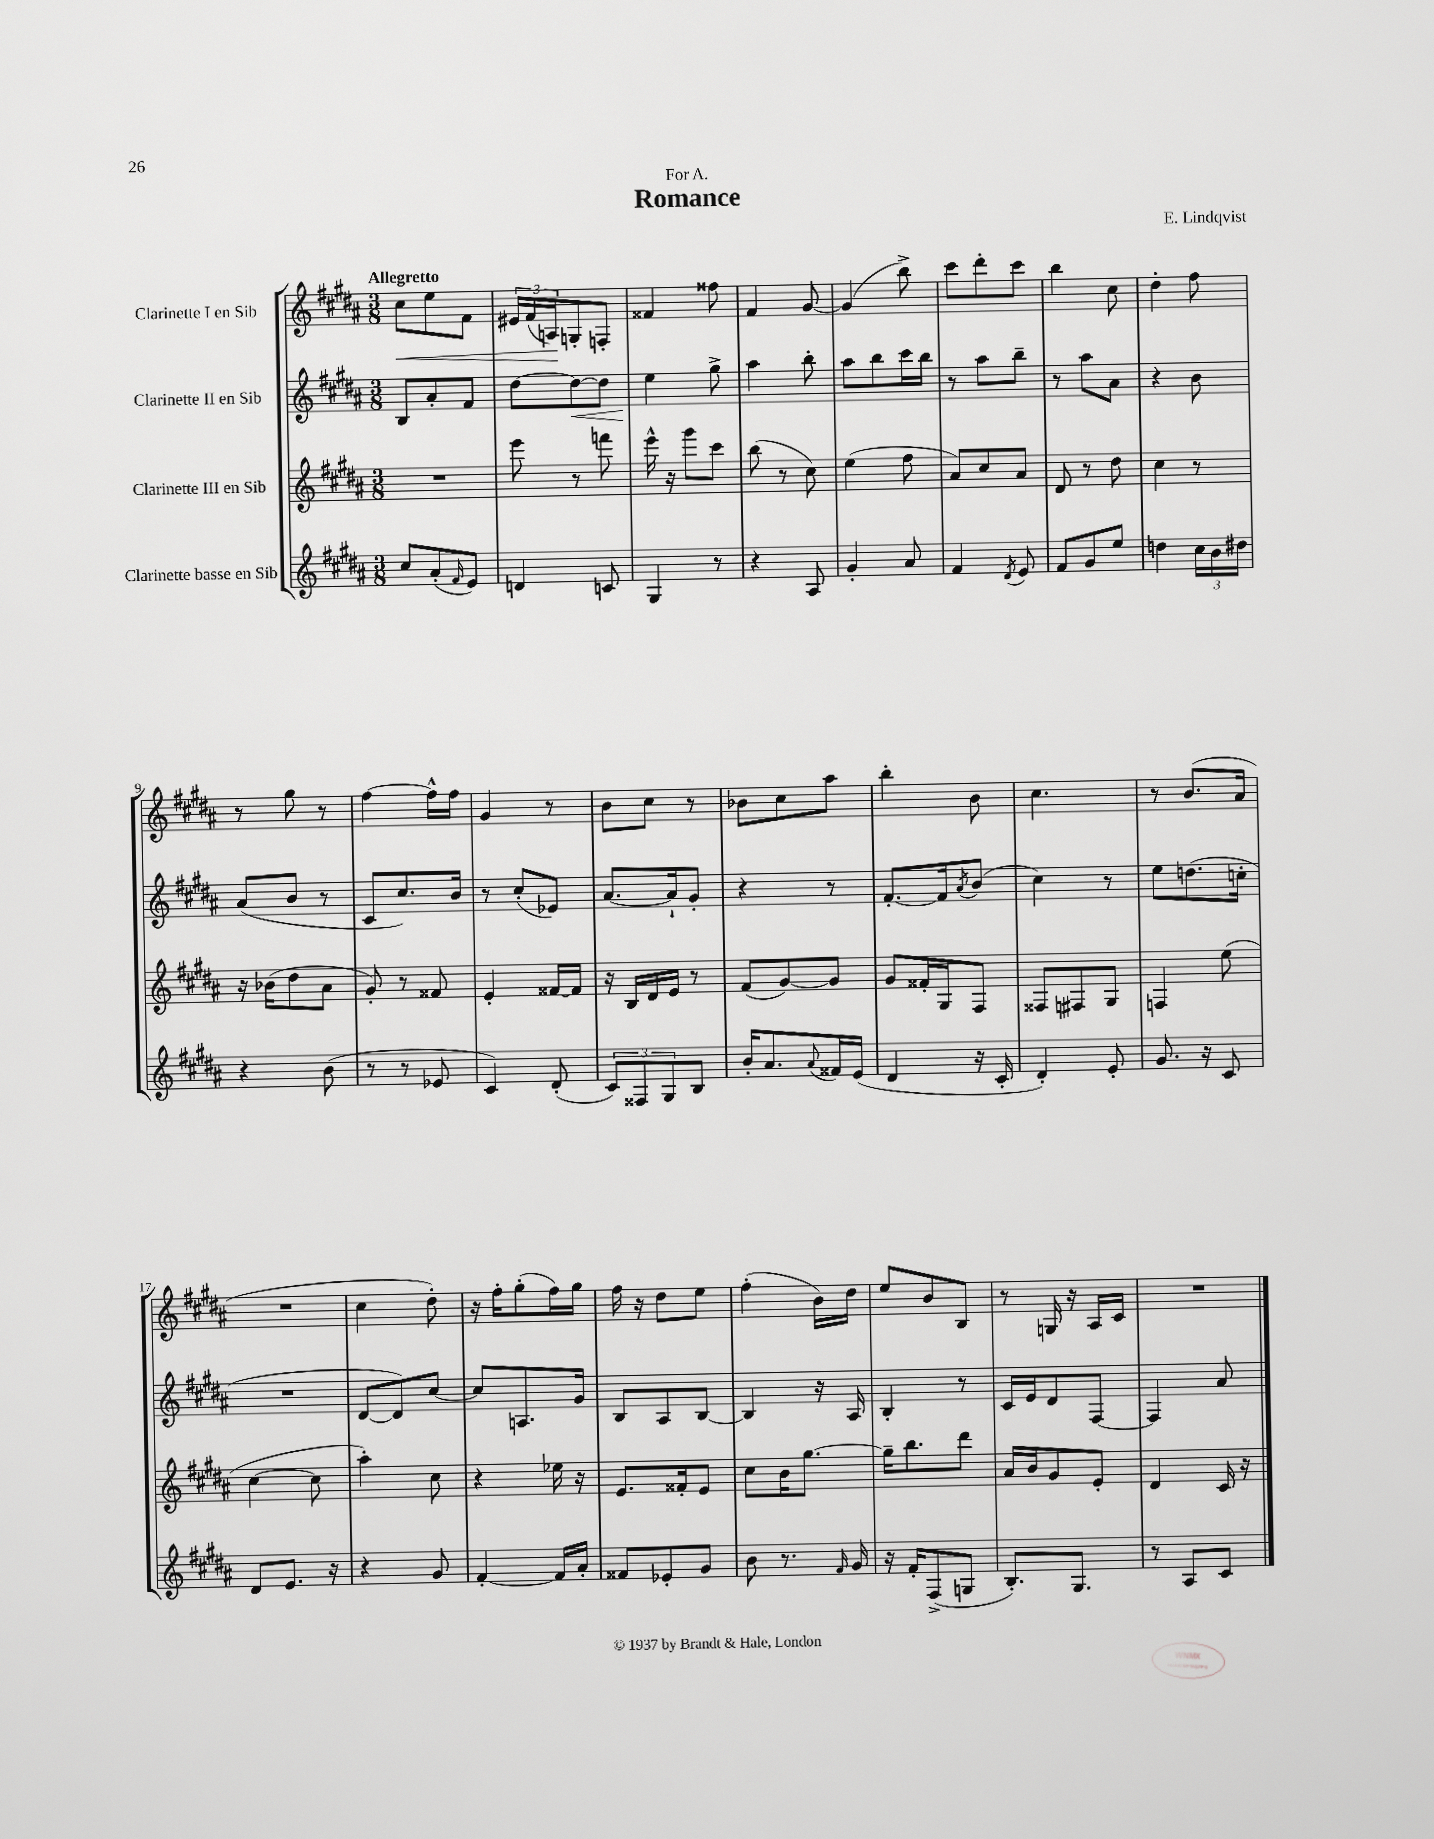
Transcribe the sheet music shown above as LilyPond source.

\header { title = "Romance" composer = "E. Lindqvist" dedication = "For A." }
<<
\new StaffGroup <<
\new Staff = "s0" \with { instrumentName = "Clarinette I en Sib" } {
    \clef treble \key b \major \numericTimeSignature \time 3/8 \tempo "Allegretto"
    cis''8\< e''8 fis'8 |
    \tuplet 3/2 { eis'16 fis'16( a16\!) } g8-. f8-. |
    fisis'4 fisis''8 |
    fis'4 gis'8~ |
    gis'4( b''8->) |
    cis'''8 dis'''8-. cis'''8 |
    b''4 cis''8 |
    dis''4-. fis''8 |
    r8 gis''8 r8 |
    fis''4~ fis''16-^ fis''16 |
    gis'4 r8 |
    b'8 cis''8 r8 |
    bes'8 cis''8 ais''8 |
    b''4-. b'8 |
    cis''4. |
    r8 b'8.( ais'16 |
    R4. |
    cis''4 dis''8-.) |
    r16 fis''16-. gis''8-.( fis''16) gis''16 |
    fis''16 r16 dis''8 e''8 |
    fis''4-.( b'16) dis''16 |
    e''8 b'8 b8 |
    r8 g16 r16 ais16 cis'16 |
    R4. \bar "|." |
}
\new Staff = "s1" \with { instrumentName = "Clarinette II en Sib" } {
    \clef treble \key b \major \numericTimeSignature \time 3/8
    b8 ais'8-. fis'8 |
    dis''8~ dis''8~\< dis''8 |
    e''4\! gis''8-> |
    ais''4 b''8-. |
    ais''8 b''8 cis'''16 b''16 |
    r8 ais''8 b''8-- |
    r8 ais''8 ais'8 |
    r4 b'8 |
    ais'8( b'8 r8 |
    cis'8 cis''8.) b'16 |
    r8 cis''8-.( ees'8) |
    ais'8.~ ais'16-! gis'8-. |
    r4 r8 |
    fis'8.~-. fis'16 \acciaccatura { ais'8 } b'8( |
    cis''4) r8 |
    e''8 d''8.( c''16-. |
    R4. |
    dis'8~ dis'8) cis''8~ |
    cis''8 a8. gis'16 |
    b8 ais8 b8~ |
    b4 r16 ais16 |
    b4-. r8 |
    cis'16 e'16 dis'8 fis8~ |
    fis4 ais'8 \bar "|." |
}
\new Staff = "s2" \with { instrumentName = "Clarinette III en Sib" } {
    \clef treble \key b \major \numericTimeSignature \time 3/8
    R4. |
    e'''8 r8 f'''8 |
    e'''16-^ r16 gis'''8 cis'''8 |
    b''8( r8 cis''8) |
    e''4( fis''8 |
    ais'8) cis''8 ais'8 |
    dis'8 r8 dis''8 |
    cis''4 r8 |
    r16 bes'16( dis''8 ais'8 |
    gis'8-.) r8 fisis'8 |
    e'4-. fisis'16~ fisis'16 |
    r16 b16 dis'16 e'16 r8 |
    fis'8( gis'8~) gis'8 |
    gis'8 fisis'16-. gis16 fis8 |
    fisis8 fis8 gis8 |
    f4 e''8( |
    cis''4~ cis''8 |
    ais''4-.) cis''8 |
    r4 ees''16 r16 |
    e'8. fisis'16-. e'8 |
    cis''8 b'16 gis''8.~ |
    gis''16-- b''8. dis'''8 |
    ais'16 b'16 gis'8 e'8-. |
    dis'4 cis'16 r16 \bar "|." |
}
\new Staff = "s3" \with { instrumentName = "Clarinette basse en Sib" } {
    \clef treble \key b \major \numericTimeSignature \time 3/8
    cis''8 ais'8-.( \grace { fis'16 } e'8) |
    d'4 c'8 |
    gis4 r8 |
    r4 ais8 |
    gis'4-. ais'8 |
    fis'4 \acciaccatura { dis'8 } e'8 |
    fis'8 gis'8 e''8 |
    d''4 \tuplet 3/2 { cis''16 b'16 dis''16 } |
    r4 b'8( |
    r8 r8 ees'8 |
    cis'4) dis'8-.( |
    \tuplet 3/2 { cis'8) fisis8 gis8 } b8 |
    b'16-. ais'8. \appoggiatura { ais'8 } fisis'16 e'16( |
    dis'4 r16 cis'16-. |
    dis'4-.) e'8-. |
    gis'8. r16 cis'8 |
    dis'8 e'8. r16 |
    r4 gis'8 |
    fis'4~-. fis'16 ais'16-. |
    fisis'8 ees'8-. gis'8 |
    b'8 r8. \grace { fis'16 } gis'16 |
    r16 fis'16-. fis8->( g8 |
    b8.-.) gis8. |
    r8 ais8 cis'8 \bar "|." |
}
>>
>>
